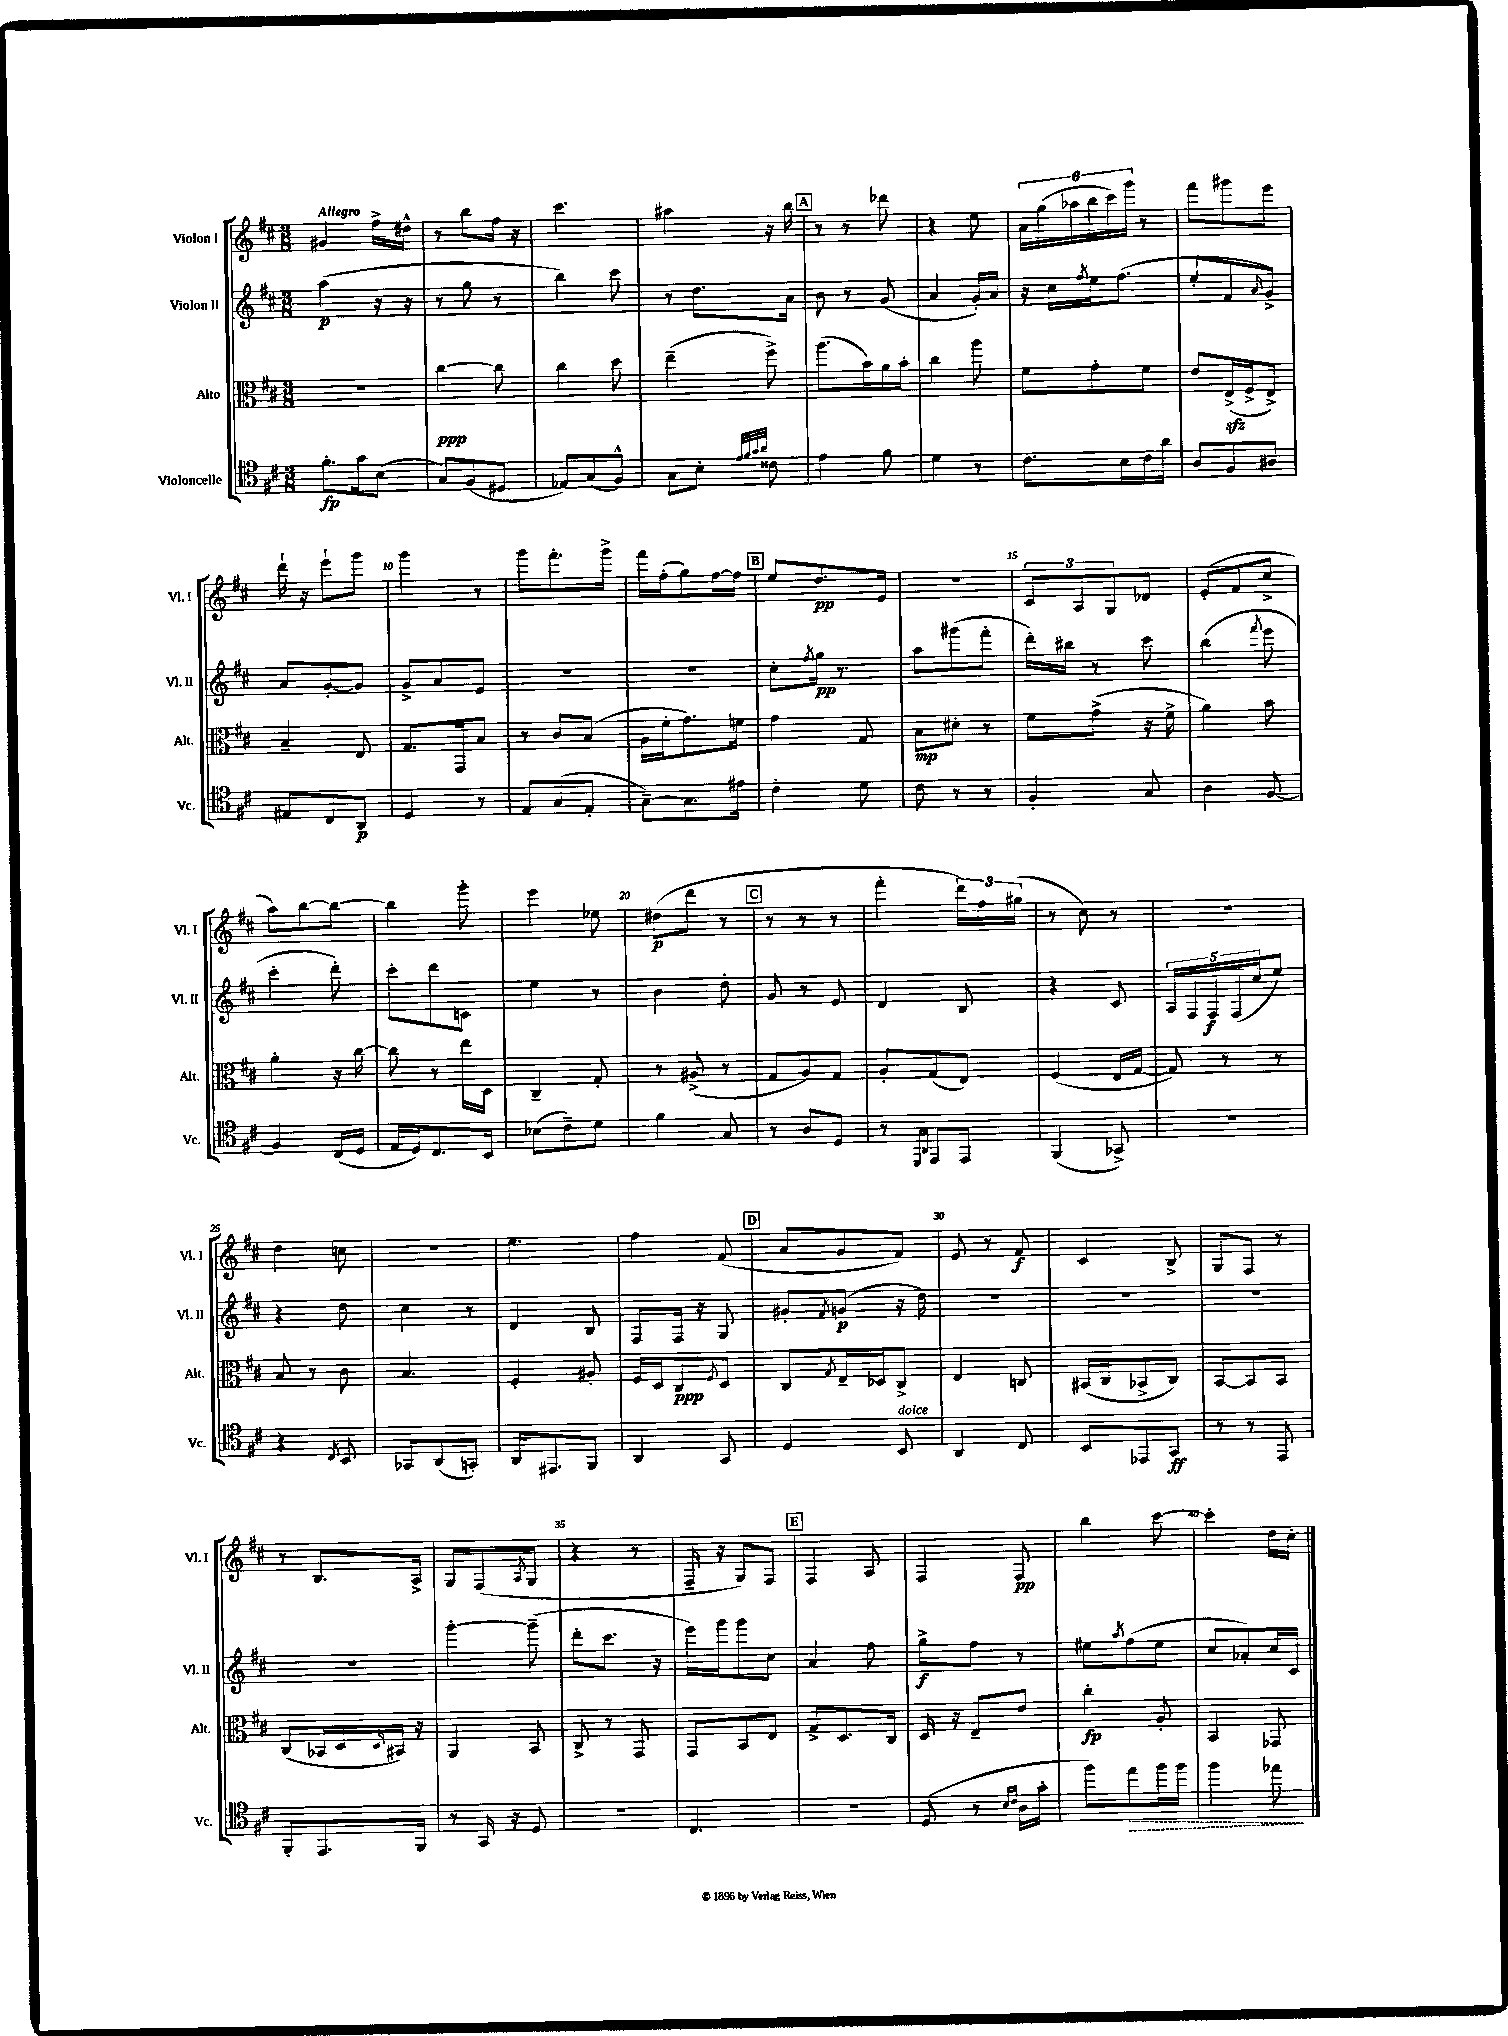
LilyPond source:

<<
\new StaffGroup <<
\new Staff = "s0" \with { instrumentName = "Violon I" shortInstrumentName = "Vl. I" } {
    \clef treble \key d \major \numericTimeSignature \time 3/8 \tempo "Allegro"
    gis'4 fis''16-> dis''16-^ |
    r8 b''8 fis''16 r16 |
    cis'''4. |
    ais''4 r16 b''16 |
    \mark \markup { \box "A" } r8 r8 des'''8 |
    r4 e''8 |
    \tuplet 6/4 { a'16 g''16( aes''16 b''16 cis'''16) g'''16 } r8 |
    fis'''8 gis'''8 e'''8 |
    d'''16-! r16 e'''8-! g'''8 |
    g'''4 r8 |
    g'''8 fis'''8.-. g'''16-> |
    fis'''16 fis''16-.( g''8) fis''16~ fis''16 |
    \mark \markup { \box "B" } e''8 d''8.\pp e'16 |
    R4. |
    \tuplet 3/2 { cis'8 a8 g8 } des'8 |
    e'8-.( fis'8 cis''8-> |
    a''8) b''8~ b''8~ |
    b''4 g'''8-. |
    e'''4 ees''8 |
    dis''8\p( d'''8 r8 |
    \mark \markup { \box "C" } r8 r8 r8 |
    fis'''4-. \tuplet 3/2 { d'''16) fis''16 gis''16( } |
    r8 cis''8) r8 |
    R4. |
    d''4 c''8 |
    R4. |
    e''4. |
    fis''4 fis'8( |
    \mark \markup { \box "D" } a'8 g'8 fis'8) |
    e'8 r8 fis'8\f |
    cis'4 b8-> |
    g8 fis8 r8 |
    r8 b8. a16-> |
    g8 fis8( \acciaccatura { a8 } g8 |
    r4 r8 |
    fis16-- r16 g8) fis8 |
    \mark \markup { \box "E" } fis4 a8 |
    fis4 fis8\pp |
    b''4 cis'''8~ |
    cis'''4-. d''16 cis''16-. \bar "|." |
}
\new Staff = "s1" \with { instrumentName = "Violon II" shortInstrumentName = "Vl. II" } {
    \clef treble \key d \major \numericTimeSignature \time 3/8
    a''4\p( r16 r16 |
    r8 g''8 r8 |
    b''4) cis'''8 |
    r8 d''8. a'16 |
    \mark \markup { \box "A" } b'8 r8 g'8( |
    a'4 g'16-.) a'16 |
    r16 cis''16 \acciaccatura { fis''8 } e''16 fis''8.( |
    e''8-. fis'8 \grace { a'16 } g'8->) |
    a'8 g'8~-. g'8 |
    g'8-> a'8 e'8 |
    R4. |
    R4. |
    \mark \markup { \box "B" } cis''8-. \acciaccatura { fis''8 } g''16\pp r8. |
    a''8 gis'''8( fis'''8-. |
    d'''16-.) bis''16 r8 cis'''8 |
    b''4( \acciaccatura { fis'''8 } e'''8 |
    cis'''4-. d'''8-.) |
    cis'''8-. d'''8 c'8 |
    e''4 r8 |
    b'4 d''8-. |
    \mark \markup { \box "C" } g'8 r8 e'8 |
    d'4 b8 |
    r4 cis'8 |
    \tuplet 5/4 { a16 fis16 fis16\f fis16( cis''16 } e''8) |
    r4 d''8 |
    cis''4 r8 |
    d'4 b8 |
    fis8 fis16 r16 g8 |
    \mark \markup { \box "D" } gis'8-. \acciaccatura { fis'8 } g'8\p( r16 d''16) |
    R4. |
    R4. |
    R4. |
    R4. |
    g'''4~-. g'''8--( |
    d'''8-. cis'''8. r16 |
    e'''16) g'''16 g'''8 cis''8 |
    \mark \markup { \box "E" } a'4 fis''8 |
    g''8->\f fis''8 r8 |
    eis''8 \acciaccatura { a''8 } fis''8( eis''8 |
    cis''8 aes'8-.) cis''16 cis'16 \bar "|." |
}
\new Staff = "s2" \with { instrumentName = "Alto" shortInstrumentName = "Alt." } {
    \clef alto \key d \major \numericTimeSignature \time 3/8
    R4. |
    cis''4~\ppp cis''8 |
    cis''4 d''8 |
    e''4--( fis''8->) |
    \mark \markup { \box "A" } a''8.( b'16) a'16 b'16-. |
    cis''4 a''8 |
    fis'8 g'8-. fis'8 |
    e'8 e16->\sfz( fis16-> e8->) |
    b4-- e8 |
    g8. g,16 b8 |
    r8 cis'8 b8( |
    a16 fis'16-. g'8.) f'16 |
    \mark \markup { \box "B" } g'4 g8 |
    b8\mp dis'8-. r8 |
    fis'8 g'8->( r16 fis'16-> |
    a'4) b'8 |
    a'4-. r16 cis''16~ |
    cis''8 r8 e''16 d16 |
    cis4-- g8-. |
    r8 ais8->( r8 |
    \mark \markup { \box "C" } g8 a8) g8 |
    a8-. g8( e8) |
    fis4( e16 g16~ |
    g8) r8 r8 |
    b8 r8 cis'8 |
    b4. |
    fis4-. ais8-. |
    fis16 d16 cis8\ppp \acciaccatura { fis8 } d8 |
    \mark \markup { \box "D" } cis8 \acciaccatura { g8 } e16-- des16 cis8-> |
    e4 c8 |
    bis,16( cis16 bes,8-> cis8) |
    b,8~ b,8 b,8 |
    cis8( bes,16 d16 \grace { d16 } bis,16) r16 |
    a,4 b,8 |
    cis8-> r8 g,8 |
    g,8 b,8 e8 |
    \mark \markup { \box "E" } g8-> d8. cis16 |
    d16 r16 e8-- e'8 |
    cis''4-.\fp a8-. |
    b,4 ges,8 \bar "|." |
}
\new Staff = "s3" \with { instrumentName = "Violoncelle" shortInstrumentName = "Vc." } {
    \clef tenor \key d \major \numericTimeSignature \time 3/8
    fis'8.-.\fp g'16 b8( |
    g8) fis8( dis8 |
    ees8) g8( fis8-^) |
    g8 b8-. \grace { e'32 fis'32 g'32 a'32 } cisis'8 |
    \mark \markup { \box "A" } e'4 fis'8 |
    d'4 r8 |
    cis'8. b16 cis'16 a'16 |
    a8 fis8 ais8 |
    eis8 cis8 a,8\p |
    d4 r8 |
    e8 g8( e8-. |
    g8~--) g8. eis'16 |
    \mark \markup { \box "B" } cis'4-. d'8 |
    cis'8 r8 r8 |
    fis4-. g8 |
    a4 fis8~ |
    fis4 cis16( d16 |
    e16 d16) cis8. b,16 |
    bes8( cis'8--) d'8 |
    fis'4 g8 |
    \mark \markup { \box "C" } r8 a8 d8 |
    r8 \grace { d,16 a,16 } e,8 e,8 |
    fis,4( ges,8->) |
    R4. |
    r4 \acciaccatura { cis8 } b,8 |
    ges,8 a,8( g,8-.) |
    a,16 eis,8. fis,8 |
    a,4 g,8 |
    \mark \markup { \box "D" } d4 b,8^\markup { \italic "dolce" } |
    a,4 cis8 |
    b,8 ees,8 g,8\ff |
    r8 r8 e,8 |
    fis,8-. e,8. fis,16 |
    r8 g,16 r16 d8 |
    R4. |
    cis4. |
    \mark \markup { \box "E" } R4. |
    d8( r8 \grace { b16 cis'16 } a16 g'16-. |
    fis''8) \once \override Hairpin.style = #'dashed-line e''8\> fis''16 fis''16 |
    fis''4 ees''8\! \bar "|." |
}
>>
>>
\layout { \context { \Score \override BarNumber.break-visibility = ##(#f #t #t) barNumberVisibility = #(every-nth-bar-number-visible 5) } }
